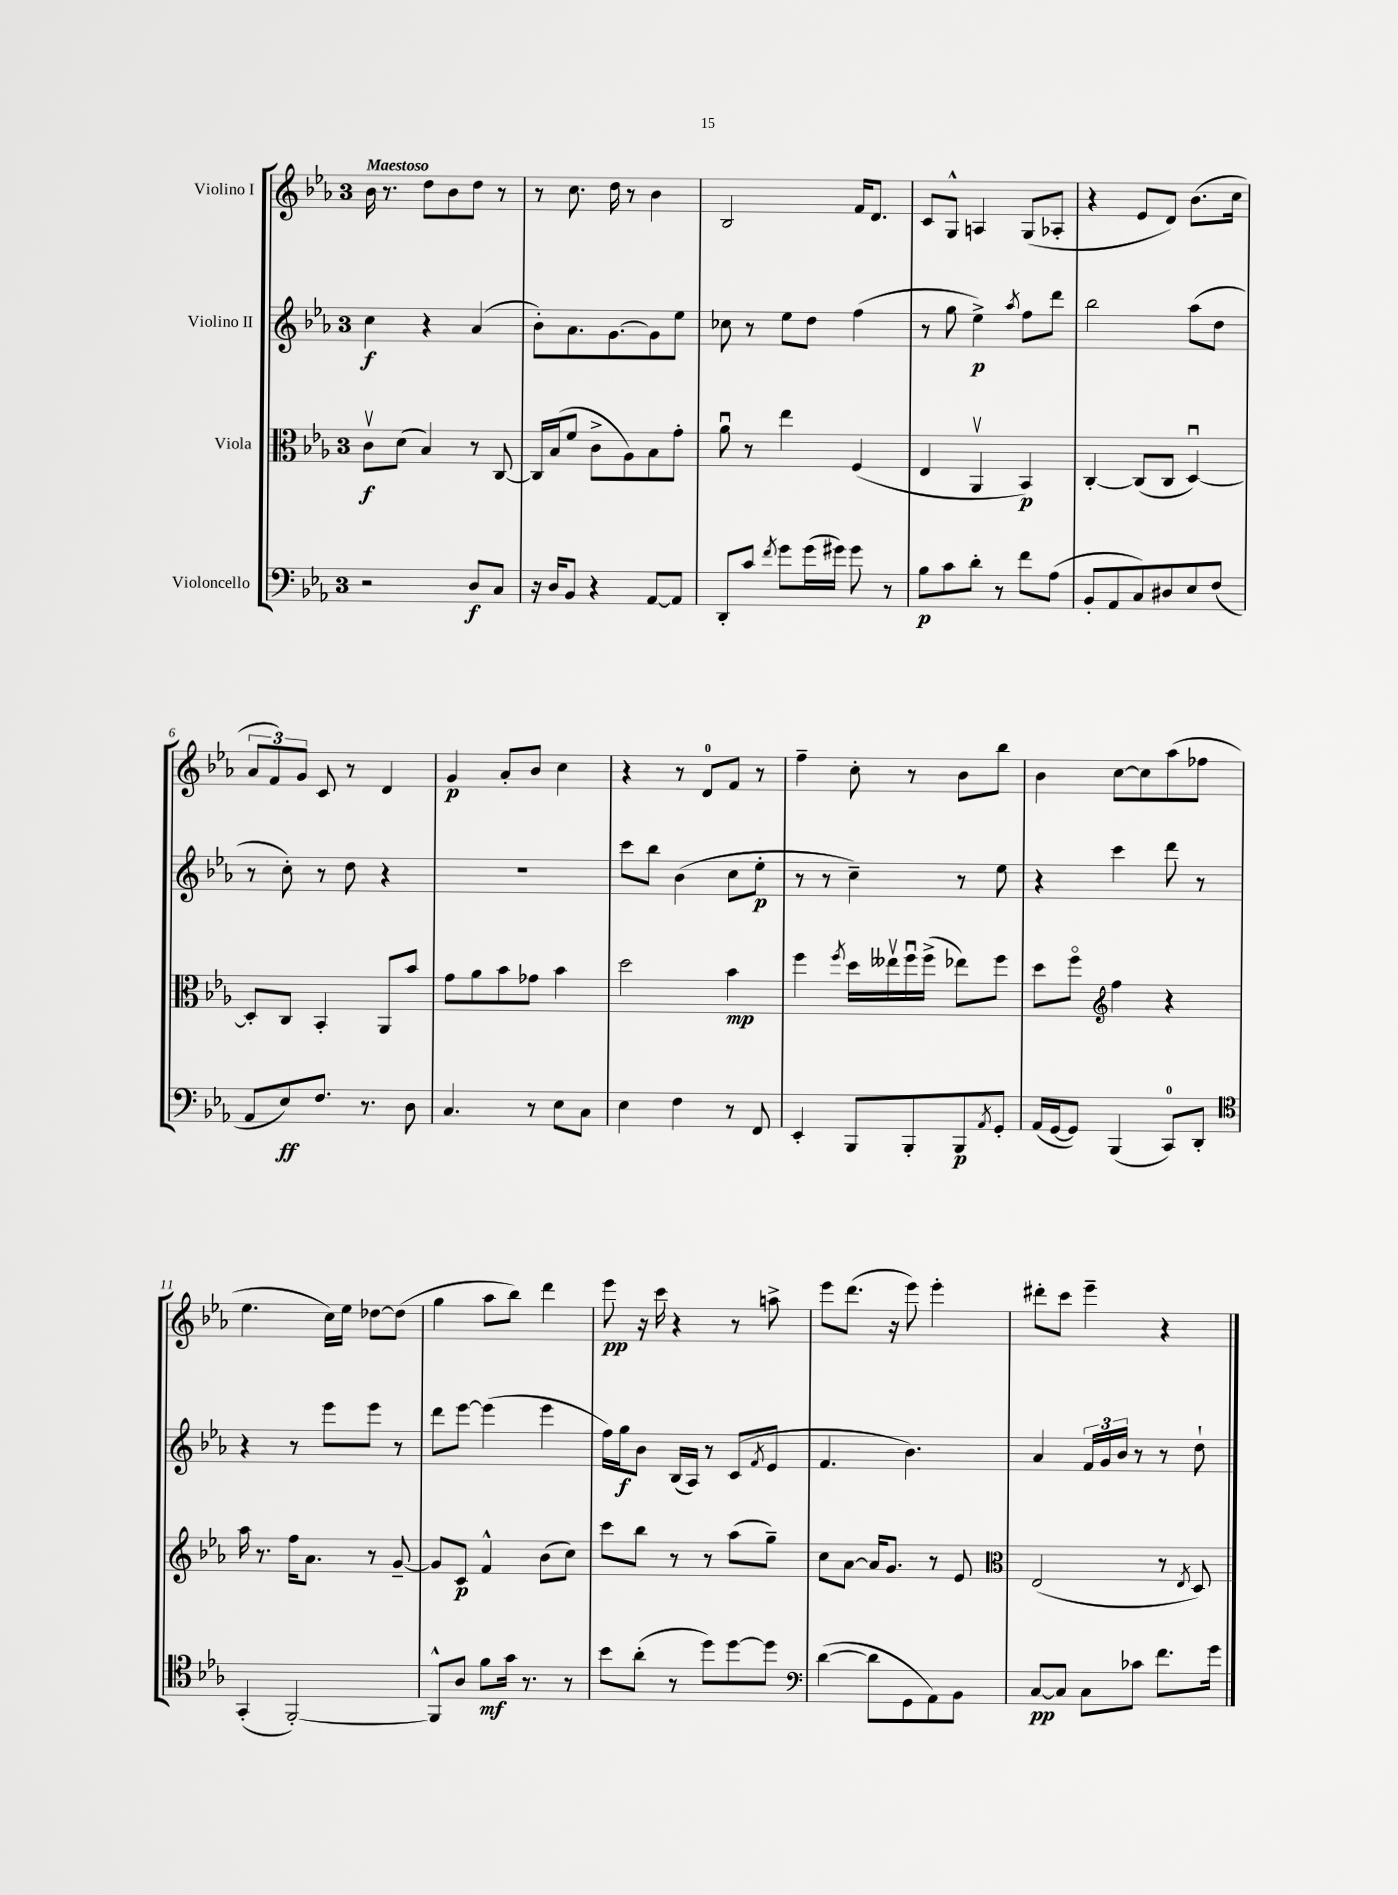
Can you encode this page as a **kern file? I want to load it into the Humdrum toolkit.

**kern	**kern	**kern	**kern
*staff4	*staff3	*staff2	*staff1
*clefF4	*clefC3	*clefG2	*clefG2
*k[b-e-a-]	*k[b-e-a-]	*k[b-e-a-]	*k[b-e-a-]
*M3/4	*M3/4	*M3/4	*M3/4
2r	8cv\L	4cc\	16b-\
.	.	.	8.r
.	(8d\J	.	.
.	4B-/)	4r	8dd\L
.	.	.	8b-\
8D/L	8r	(4a-/	8dd\J
8C/J	[8C/	.	8r
=	=	=	=
16r	16C/]LL	8b-'\L)	8r
16D/LK	(16B-/J	.	.
8BB-/J	8f/J	8.a-\	8.cc\
4r	8c^\L	.	.
.	.	[8.g\	16dd\
.	8A-\)	.	8r
[8AA-/L	8B-\	8g\]	4b-\
8AA-/]J	8g'\J	8ee-\J	.
=	=	=	=
8DD'/L	8a-u\	8cc-\	2B-/
8c/J	8r	8r	.
8qf/	.	.	.
8g\L	4ee-\	8ee-\L	.
(16g\L	.	8dd\J	.
16g#\JJ)	.	.	.
8g#\	(4F/	(4ff\	16f/LK
.	.	.	8.d/J
8r	.	.	.
=	=	=	=
8B-\L	4E-/	8r	8c/L
8c\	.	8gg\	8G^^/J
8d'\J	4AA-v/	4ee-^\)	4A/
8r	.	.	.
.	.	8qaa-/	.
8f\L	4BB-/)	8ff\L	(8G/L
(8A-\J	.	8ddd\J	8A-'/J
=	=	=	=
8BB-'/L	[4C'/	2bb-\	4r
8AA-/	.	.	.
8C/)	(8C/]L	.	8e-/L
8D#/	8C/J	.	8d/J)
8E-/	[4Du/)	(8aa-\L	(8.b-\L
(8F/J	.	8dd\J	.
.	.	.	16cc\Jk
=	=	=	=
8AA-/L	8D'/]L	8r	12a-/L
.	.	.	12f/)
8E-/)	8C/J	8cc'\)	.
.	.	.	12g/J
8.F/J	4BB-'/	8r	8c/
.	.	8dd\	8r
8.r	.	.	.
.	8AA-/L	4r	4d/
8D\	8b-/J	.	.
=	=	=	=
4.C/	8g\L	2.r	4g/
.	8a-\	.	.
.	8b-\	.	8a-'/L
8r	8g-\J	.	8b-/J
8E-\L	4b-\	.	4cc\
8C\J	.	.	.
=	=	=	=
4E-\	2dd\	8ccc\L	4r
.	.	8bb-\J	.
4F\	.	(4b-\	8r
.	.	.	8d/L
8r	4b-\	8cc\L	8f/J
8FF/	.	8ee-'\J	8r
=	=	=	=
4EE-'/	4ff\	8r	4ff~\
.	.	8r	.
.	8qff/	.	.
8BBB-/L	16dd\LL	4cc~\)	8cc'\
.	16ee--v\	.	.
8BBB-'/	16ffu\	.	8r
.	(16ff^\JJ	.	.
8BBB-/	8ee-\L)	8r	8b-\L
8qAA-/	.	.	.
8GG'/J	8ff\J	8ee-\	8bb-\J
=	=	=	=
(16AA-/LL	8dd\L	4r	4b-\
[16GG/J	.	.	.
8GG/]J)	8ffo\J	.	.
*	*clefG2	*	*
(4BBB-/	4ff\	4ccc\	[8cc\L
.	.	.	8cc\]
8CC/L)	4r	8ddd\	(8aa-\
8DD'/J	.	8r	8ff-\J
=	=	=	=
*clefC4	*	*	*
(4GG'/	16aa-\	4r	4.ee-\
.	8.r	.	.
[2FF'/)	16ff\LK	8r	.
.	8.a-\J	.	.
.	.	8eee-\L	16cc\LL)
.	.	.	16ee-\JJ
.	8r	8eee-\J	[8dd-\L
.	[8g~/	8r	(8dd-\]J
=	=	=	=
8FF^^/]L	8g/]L	8ddd\L	4gg\
8A-/J	8c/J	[8eee-\J	.
8f\L	4f^^/	(4eee-\]	8aa-\L
16g\Jk	.	.	8bb-\J)
8.r	.	.	.
.	(8b-\L	4eee-\	4ddd\
8r	8cc\J)	.	.
=	=	=	=
8b-\L	8ccc\L	16ff\LL)	8eee-\
.	.	16gg\J	.
(8a-'\J	8bb-\J	8b-\J	16r
.	.	.	16ccc\
8r	8r	(16B-/LL	4r
.	.	16A-/JJ)	.
8dd\L)	8r	8r	.
[8dd\	(8aa-\L	(8c/L	8r
.	.	8qf/	.
8dd\]J	8gg~\J)	8e-/J	8aa^\
=	=	=	=
*clefF4	*	*	*
([4d\	8cc\L	4.f/	8eee-\L
.	[8a-\J	.	(8.ddd\J
8d\]L	16a-/]LK	.	.
.	8.g/J	.	16r
8GG\	.	4.b-\)	8eee-\)
8AA-\)	8r	.	4eee-'\
8BB-\J	8e-/	.	.
=	=	=	=
*	*clefC3	*	*
[8C/L	(2E-/	4a-/	8ddd#'\L
8C/]J	.	.	8ccc\J
8C\L	.	24f/LL	4eee-~\
.	.	24g/	.
.	.	24b-/JJ	.
8c-\J	.	8r	.
8.f\L	8r	8r	4r
.	8qE-/	.	.
.	8D/)	8dd`\	.
16g\Jk	.	.	.
==	==	==	==
*-	*-	*-	*-
